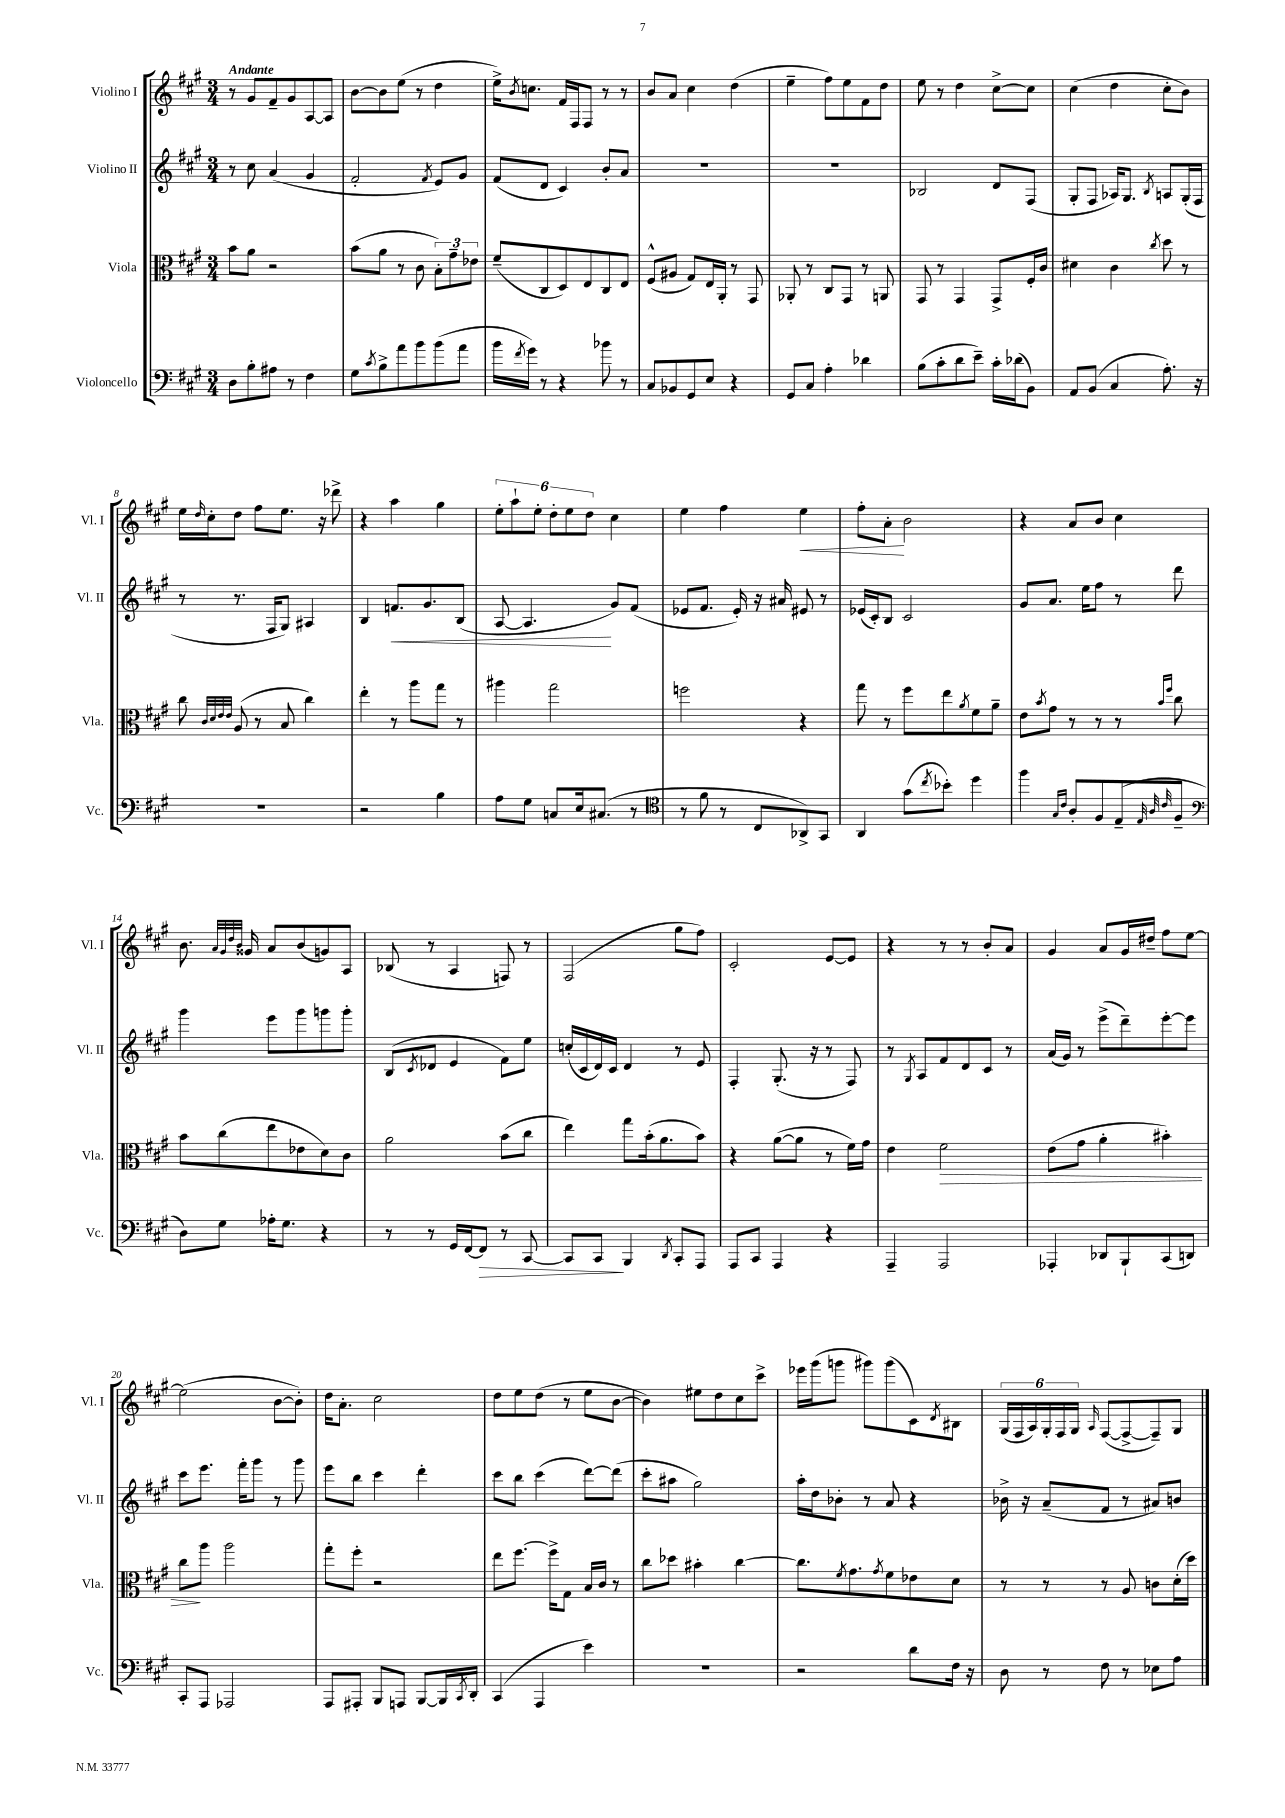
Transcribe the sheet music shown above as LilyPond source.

<<
\new StaffGroup <<
\new Staff = "s0" \with { instrumentName = "Violino I" shortInstrumentName = "Vl. I" } {
    \clef treble \key a \major \numericTimeSignature \time 3/4 \tempo "Andante"
    r8 gis'8 fis'8-- gis'8 a8~ a8 |
    b'8~ b'8 e''8( r8 d''4 |
    e''16->) \acciaccatura { b'8 } c''8. fis'16 fis16 fis8 r8 r8 |
    b'8 a'8 cis''4 d''4( |
    e''4-- fis''8) e''8 fis'8 d''8 |
    e''8 r8 d''4 cis''8~-> cis''8 |
    cis''4( d''4 cis''8-. b'8) |
    e''16 \grace { d''16 } cis''16-. d''8 fis''8 e''8. r16 des'''8-> |
    r4 a''4 gis''4 |
    \tuplet 6/4 { e''8-. a''8-! e''8-. d''8-. e''8 d''8 } cis''4 |
    e''4 fis''4 e''4\< |
    fis''8-. a'8-.\! b'2 |
    r4 a'8 b'8 cis''4 |
    b'8. \grace { a'32 gis'32 d''32 b'32 } gisis'16 a'8 b'8( g'8) a8 |
    bes8( r8 a4 f8) r8 |
    fis2( gis''8 fis''8) |
    cis'2-. e'8~ e'8 |
    r4 r8 r8 b'8-. a'8 |
    gis'4 a'8 gis'16 dis''16-- fis''8 e''8~ |
    e''2( b'8~ b'8-.) |
    d''16 a'8.-. cis''2 |
    d''8 e''8 d''8( r8 e''8 b'8~ |
    b'4) eis''8 d''8 cis''8 cis'''8-> |
    ees'''16 gis'''16( g'''8 gis'''8) gis'''8( cis'8) \acciaccatura { d'8 } bis8 |
    \tuplet 6/4 { gis16( fis16 a16) gis16-. fis16 gis16 } \grace { a16 } fis8~( fis8~-> fis8--) gis8 \bar "|." |
}
\new Staff = "s1" \with { instrumentName = "Violino II" shortInstrumentName = "Vl. II" } {
    \clef treble \key a \major \numericTimeSignature \time 3/4
    r8 cis''8 a'4( gis'4 |
    fis'2-. \acciaccatura { fis'8 } e'8) gis'8 |
    fis'8( d'8 cis'4) b'8-. a'8 |
    R2. |
    R2. |
    bes2 d'8 fis8( |
    gis8-. fis8 aes16) gis8. \acciaccatura { b8 } a8 gis16-.( fis16 |
    r8 r8. fis16 gis8) ais4 |
    b4 f'8.\< gis'8. b8( |
    a8~ a4.\! gis'8) fis'8( |
    ees'8 fis'8. ees'16-.) r16 ais'16 eis'8 r8 |
    ees'16( cis'16-.) b8 cis'2 |
    gis'8 a'8. e''16 fis''8 r8 d'''8 |
    gis'''4 e'''8 gis'''8 g'''8 g'''8-. |
    b8( \acciaccatura { cis'8 } des'8 e'4 fis'8) e''8 |
    c''16-.( cis'16 d'16) cis'16 d'4 r8 e'8 |
    fis4-. gis8.-.( r16 r8 fis8) |
    r8 \acciaccatura { gis8 } a8 fis'8 d'8 cis'8 r8 |
    a'16( gis'16) r8 e'''8->( d'''8--) e'''8~-. e'''8 |
    cis'''8 e'''8. fis'''16-. gis'''8 r8 gis'''8 |
    e'''8 b''8 cis'''4 d'''4-. |
    cis'''8 b''8 cis'''4( d'''8~) d'''8( |
    cis'''8-. ais''8 gis''2) |
    a''16-. d''16 bes'8-. r8 a'8 r4 |
    bes'16-> r16 a'8--( fis'8 r8 ais'8) b'8 \bar "|." |
}
\new Staff = "s2" \with { instrumentName = "Viola" shortInstrumentName = "Vla." } {
    \clef alto \key a \major \numericTimeSignature \time 3/4
    b'8 a'8 r2 |
    b'8( a'8 r8 cis'8 \tuplet 3/2 { b8-.) gis'8-- ees'8 } |
    fis'8--( cis8 d8) e8 cis8 e8 |
    fis8-^( ais8 gis8) e16 a,16-. r8 gis,8 |
    aes,8-. r8 cis8 gis,8 r8 a,8 |
    gis,8 r8 gis,4 gis,8-> fis16-. cis'16 |
    dis'4 cis'4 \acciaccatura { cis''8 } d''8 r8 |
    cis''8 \grace { cis'32 d'32 e'32 e'32 } a8( r8 b8 cis''4) |
    e''4-. r8 a''8 gis''8 r8 |
    ais''4 gis''2 |
    f''2 r4 |
    gis''8 r8 fis''8 e''8 \acciaccatura { a'8 } fis'8 a'8-- |
    e'8 \acciaccatura { b'8 } gis'8 r8 r8 r8 \grace { b'16 fis''16 } cis''8 |
    b'8 cis''8( e''8 ees'8 d'8) cis'8 |
    a'2 b'8( cis''8 |
    e''4) gis''8 b'16-.( a'8. b'8) |
    r4 a'8~( a'8 r8 fis'16) gis'16 |
    e'4 fis'2\> |
    e'8( gis'8 a'4-. bis'4-.) |
    cis''8\! a''8 a''2 |
    gis''8-. fis''8-. r2 |
    e''8 fis''8.~ fis''16-> gis8 b16 cis'16 r8 |
    cis''8 des''8 bis'4-. cis''4~ |
    cis''8. \acciaccatura { fis'8 } gis'8. \acciaccatura { gis'8 } fis'8 ees'8 d'8 |
    r8 r8 r8 a8 c'8 d'16-.( d''16) \bar "|." |
}
\new Staff = "s3" \with { instrumentName = "Violoncello" shortInstrumentName = "Vc." } {
    \clef bass \key a \major \numericTimeSignature \time 3/4
    d8 b8-. ais8 r8 fis4 |
    gis8 \acciaccatura { cis'8 } b8-> a'8 b'8 b'8( a'8 |
    b'16 \acciaccatura { fis'8 } gis'16) r8 r4 bes'8 r8 |
    cis8 bes,8 gis,8 e8 r4 |
    gis,8 cis8 a4-. des'4 |
    b8( cis'8-. d'8 e'8--) cis'16-. des'16( b,8) |
    a,8 b,8( cis4 a8.-.) r16 |
    R2. |
    r2 b4 |
    a8 gis8 c8 e16 cis8.( r8 |
    \clef tenor r8 fis'8 r8 cis8 aes,8->) gis,8 |
    a,4 gis'8( \acciaccatura { cis''8 } bes'8-.) d''4 |
    fis''4 \grace { gis16 cis'16 } a8-. fis8 e8--( \grace { e32 a32 cis'32 } fis8-- |
    \clef bass d8) gis8 aes16-. gis8. r4 |
    r8 r8 gis,16 fis,16~ fis,8\> r8 cis,8~ |
    cis,8 cis,8\! b,,4 \acciaccatura { d,8 } cis,8-. a,,8 |
    a,,8 cis,8 a,,4 r4 |
    a,,4-- a,,2 |
    aes,,4-. des,8 b,,8-! cis,8( d,8) |
    cis,8-. a,,8 aes,,2 |
    a,,8 ais,,8-. b,,8 a,,8 b,,8~ b,,16 \acciaccatura { cis,8 } d,16-. |
    cis,4( a,,4 e'4) |
    R2. |
    r2 d'8 fis16 r16 |
    d8 r8 fis8 r8 ees8 a8 \bar "|." |
}
>>
>>
